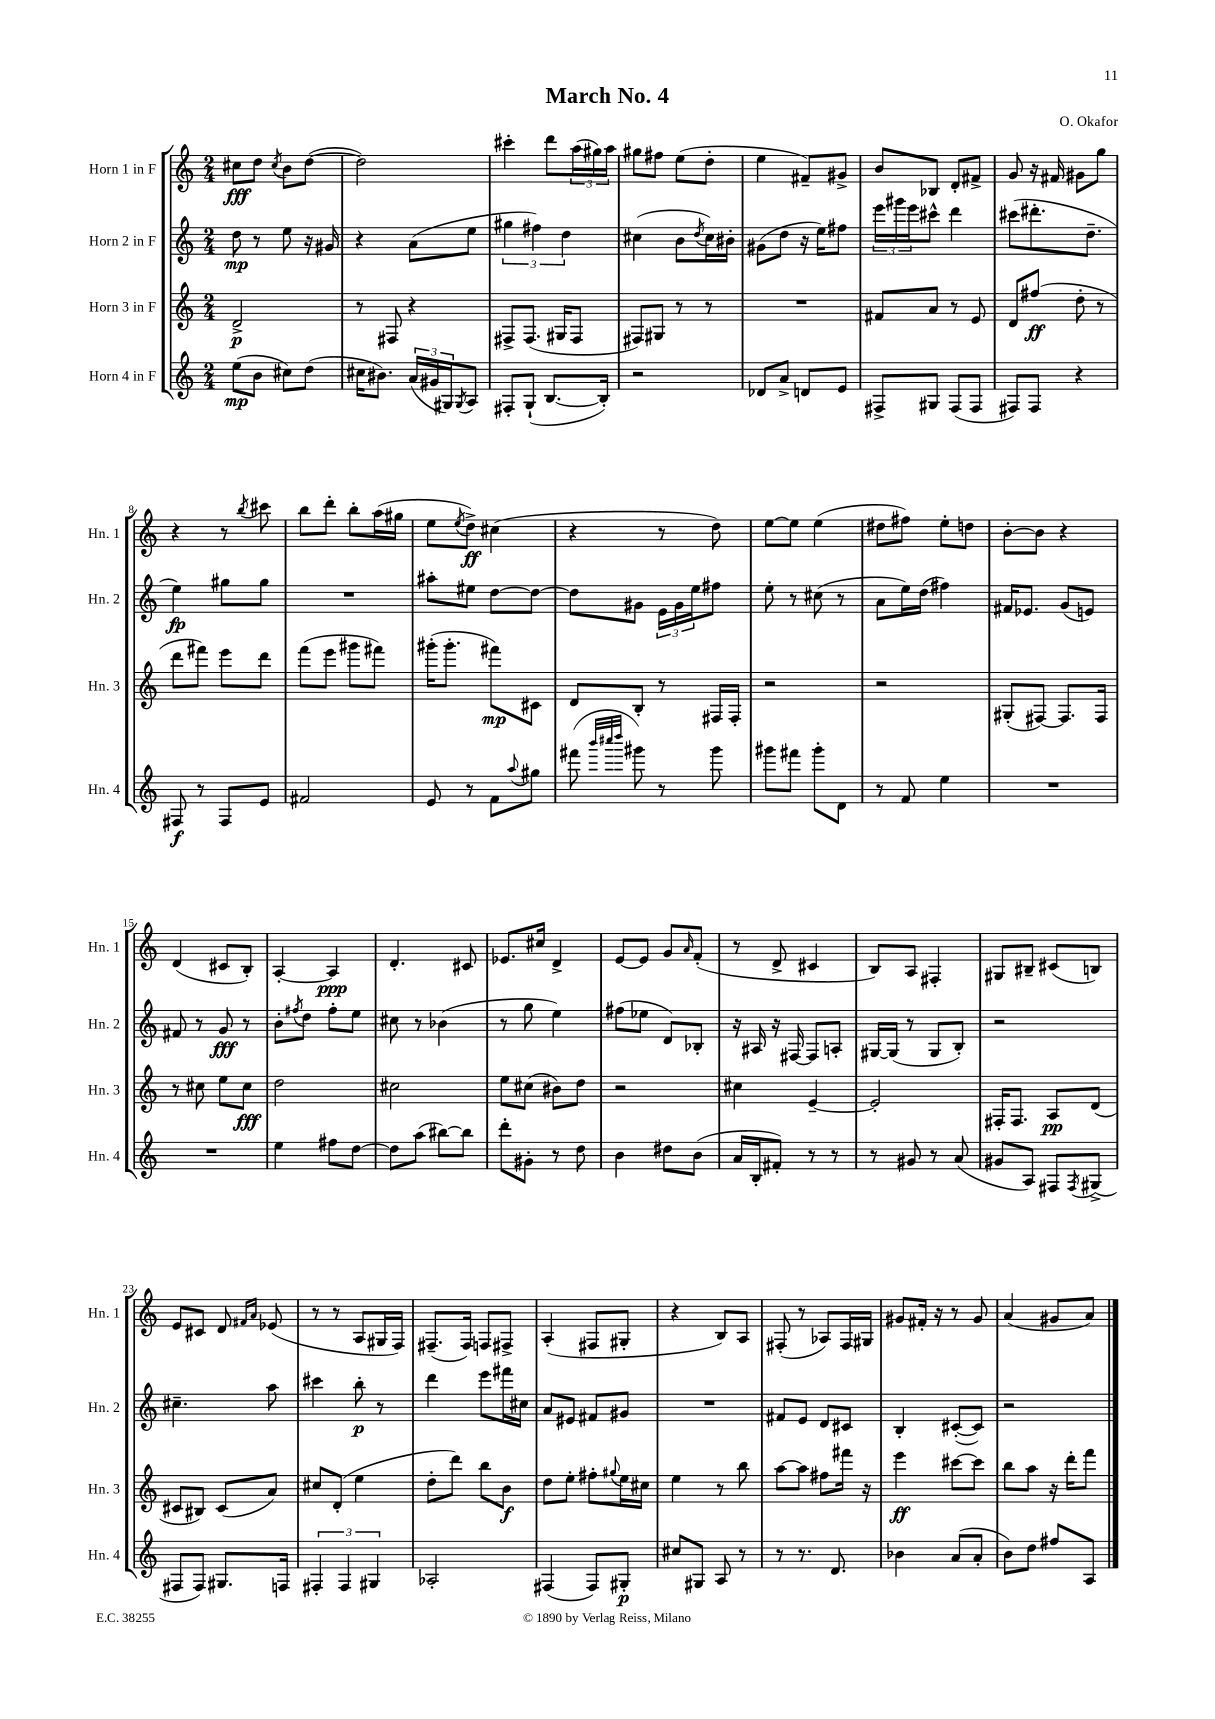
\header { title = "March No. 4" composer = "O. Okafor" }
<<
\new StaffGroup <<
\new Staff = "s0" \with { instrumentName = "Horn 1 in F" shortInstrumentName = "Hn. 1" } {
    \clef treble \key c \major \numericTimeSignature \time 2/4
    cis''8\fff d''8 \acciaccatura { cis''8 } b'8 d''8~( |
    d''2) |
    cis'''4-. d'''8 \tuplet 3/2 { a''16( gis''16) a''16 } |
    gis''8 fis''8 e''8( d''8-. |
    e''4 fis'8--) gis'8-> |
    b'8 bes8 d'8-. fis'8-> |
    g'8 r16 fis'16 gis'8 g''8 |
    r4 r8 \acciaccatura { b''8 } cis'''8 |
    b''8 d'''8-. b''8-. a''16( gis''16 |
    e''8 \acciaccatura { e''8 } d''8->\ff) cis''4( |
    r4 r8 d''8) |
    e''8~ e''8 e''4( |
    dis''8 fis''8) e''8-. d''8 |
    b'8~-. b'8 r4 |
    d'4( cis'8 b8-.) |
    a4~-. a4\ppp |
    d'4.-. cis'8 |
    ees'8. cis''16 d'4-> |
    e'8~ e'8 g'8 \grace { a'16 } f'8-.( |
    r8 d'8-> cis'4 |
    b8) a8 fis4-. |
    gis8 bis8-- cis'8( b8) |
    e'8 cis'8 d'8 \grace { fis'16 a'16 } ees'8( |
    r8 r8 a8 gis16 f16) |
    fis8.--( fis16) f8 fis8-> |
    a4-.( fis8 gis8-. |
    r4 b8) a8 |
    fis8-.( r8 aes8) fis16 gis16 |
    gis'8 fis'16-. r16 r8 gis'8 |
    a'4( gis'8 a'8) \bar "|." |
}
\new Staff = "s1" \with { instrumentName = "Horn 2 in F" shortInstrumentName = "Hn. 2" } {
    \clef treble \key c \major \numericTimeSignature \time 2/4
    d''8\mp r8 e''8 r16 gis'16 |
    r4 a'8( e''8 |
    \tuplet 3/2 { gis''4 fis''4) d''4 } |
    cis''4( b'8 \acciaccatura { d''8 } cis''16) bis'16-. |
    gis'8( d''8 r16 e''16) fis''8 |
    \tuplet 3/2 { e'''16 gis'''16 e'''16 } cis'''8-^ d'''4 |
    cis'''8( dis'''8.-. d''8.-- |
    e''4\fp) gis''8 gis''8 |
    R2 |
    ais''8-. eis''8 d''8~ d''8~ |
    d''8 gis'8 \tuplet 3/2 { e'16 gis'16 e''16 } fis''8 |
    e''8-. r8 cis''8( r8 |
    a'8 e''16) d''16( fis''4) |
    fis'16 ees'8. g'8( e'8) |
    fis'8 r8 g'8\fff r8 |
    b'8-. \acciaccatura { fis''8 } d''8 fis''8-. e''8 |
    cis''8 r8 bes'4( |
    r8 g''8 e''4) |
    fis''8( ees''8 d'8) bes8-. |
    r16 ais16 r16 fis16~ fis8 a8-. |
    gis16~ gis16( r8 gis8 b8-.) |
    r2 |
    cis''4.-- a''8 |
    cis'''4 b''8-.\p r8 |
    d'''4 e'''8 fis'''16 cis''16 |
    a'8 eis'8 fis'8 gis'8 |
    R2 |
    fis'8 e'8 d'8 cis'8 |
    b4-. cis'8~-.( cis'8) |
    r2 \bar "|." |
}
\new Staff = "s2" \with { instrumentName = "Horn 3 in F" shortInstrumentName = "Hn. 3" } {
    \clef treble \key c \major \numericTimeSignature \time 2/4
    d'2->\p |
    r8 fis8 r4 |
    fis8-> fis8.( gis16 fis8 |
    fis8) gis8 r8 r8 |
    R2 |
    fis'8 a'8 r8 e'8 |
    d'8 fis''8\ff( d''8-. r8 |
    d'''8 fis'''8) e'''8 d'''8 |
    f'''8( e'''8 gis'''8 fis'''8) |
    gis'''16-.( gis'''8.-. fis'''8\mp) cis'8 |
    d'8 b8-. r8 fis16 fis16-. |
    r2 |
    r2 |
    gis8-.( fis8~) fis8. fis16 |
    r8 cis''8 e''8 cis''8\fff |
    d''2 |
    cis''2 |
    e''8 cis''8( bis'8) d''8 |
    r2 |
    cis''4 e'4~-- |
    e'2-. |
    fis16-. fis8. a8\pp d'8( |
    cis'8 bis8) cis'8( a'8) |
    cis''8 d'8-.( e''4 |
    d''8-. d'''8) b''8 b'8\f |
    d''8 e''8-. fis''8-. \appoggiatura { gis''8 } e''16 cis''16 |
    e''4 r8 b''8 |
    a''8~ a''8 fis''8 fis'''16 r16 |
    e'''4\ff cis'''8~ cis'''8 |
    b''8 a''8 r16 d'''16-. f'''8 \bar "|." |
}
\new Staff = "s3" \with { instrumentName = "Horn 4 in F" shortInstrumentName = "Hn. 4" } {
    \clef treble \key c \major \numericTimeSignature \time 2/4
    e''8\mp( b'8 cis''8) d''8( |
    cis''16 bis'8.) \tuplet 3/2 { a'16( gis'16 gis16) } \acciaccatura { gis8 } a8 |
    fis8-. g8-!( b8.~ b16-.) |
    r2 |
    des'8 a'8-> d'8 e'8 |
    fis8-> gis8 fis8( fis8 |
    fis8) fis8 r4 |
    fis8\f r8 fis8 e'8 |
    fis'2 |
    e'8 r8 f'8 \appoggiatura { a''8 } gis''8 |
    fis'''8( \grace { b'''32 cis''''32 d''''32 } gis'''8) r8 gis'''8 |
    gis'''8 fis'''8 gis'''8-. d'8 |
    r8 f'8 e''4 |
    R2 |
    R2 |
    e''4 fis''8 d''8~ |
    d''8 a''8( bis''8~) bis''8 |
    d'''8-. gis'8-. r8 d''8 |
    b'4 dis''8 b'8( |
    a'16 b16-. fis'8-.) r8 r8 |
    r8 gis'8 r8 a'8( |
    gis'8 a8) fis8 \acciaccatura { fis8 } gis8->( |
    fis8 fis8) gis8. f16 |
    \tuplet 3/2 { fis4-. fis4 gis4 } |
    aes2-. |
    fis4( fis8) gis8-.\p |
    cis''8 gis8 a8 r8 |
    r8 r8. d'8. |
    bes'4 a'8( a'8-. |
    b'8) d''8 fis''8 a8 \bar "|." |
}
>>
>>
